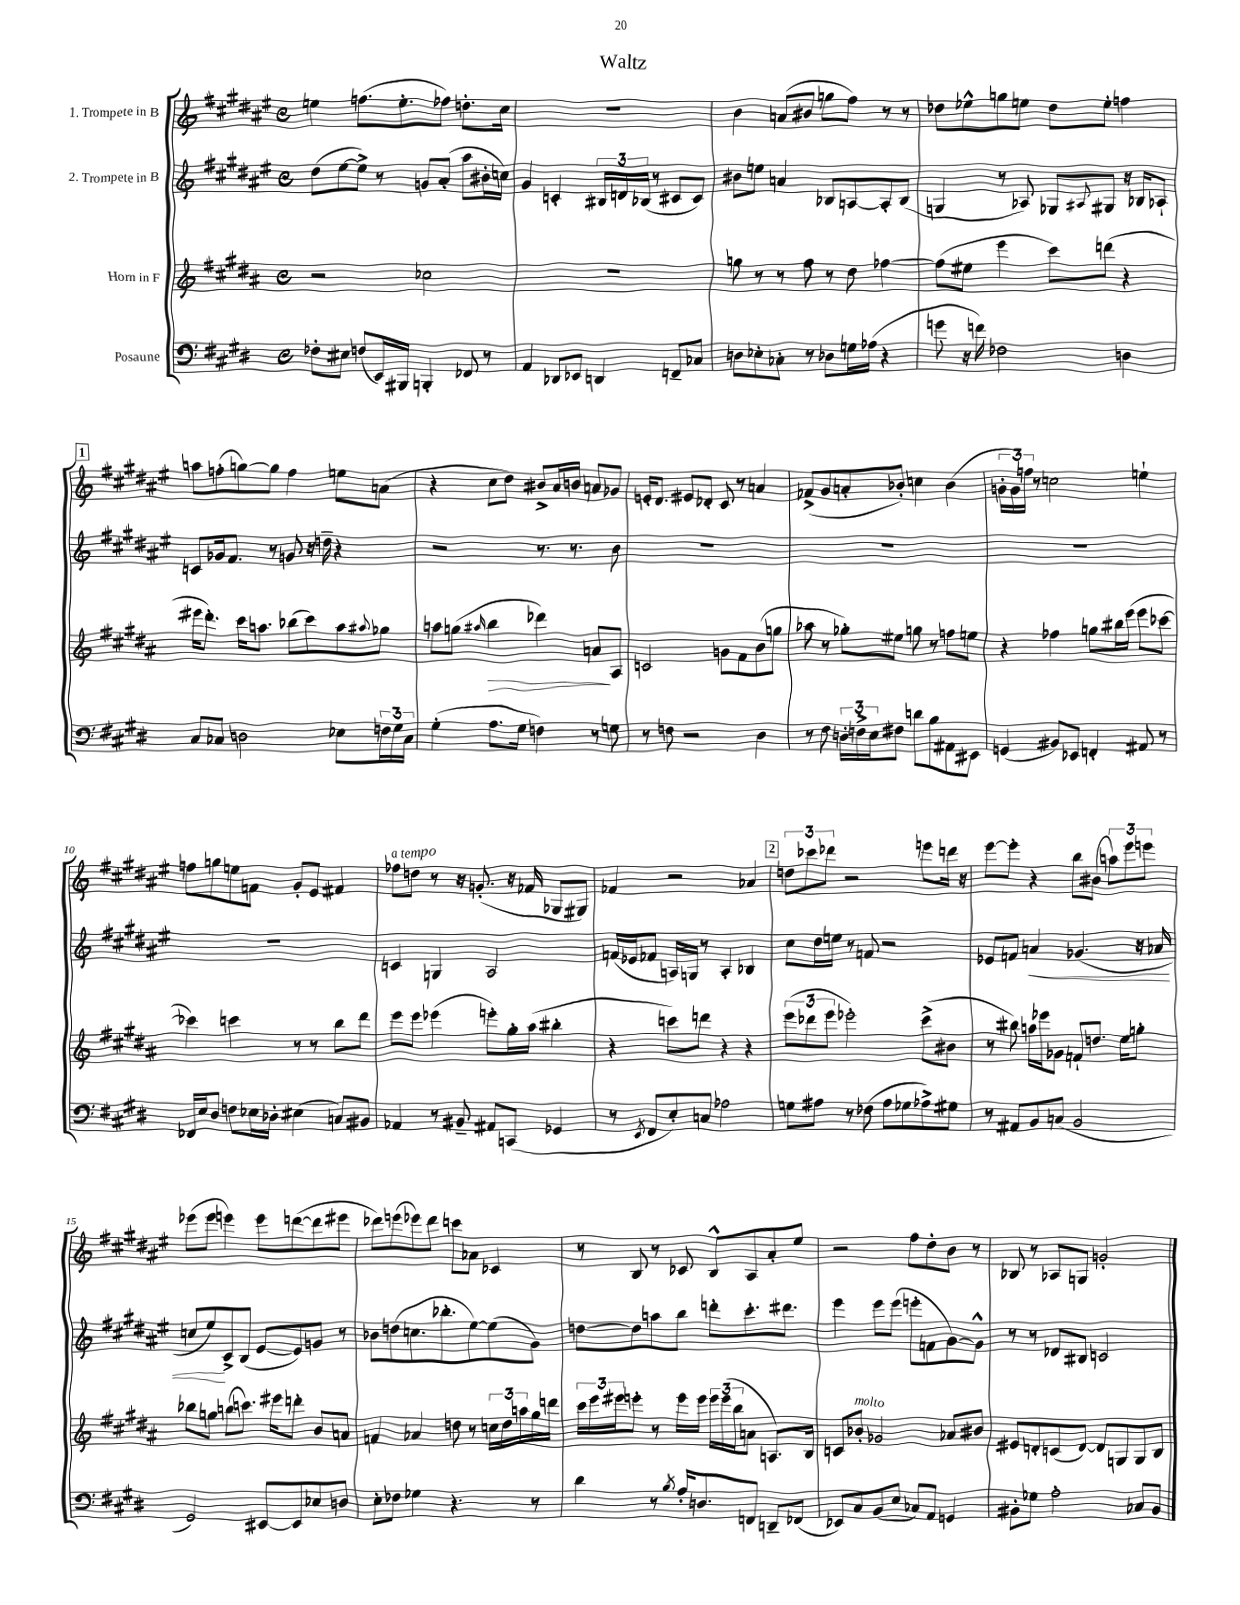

**kern	**kern	**dynam	**kern	**dynam	**kern
*part4	*part3	*part3	*part2	*part2	*part1
*staff4	*staff3	*staff3	*staff2	*staff2	*staff1
*I"Posaune	*I"Horn in F	*	*I"2. Trompete in B	*	*I"1. Trompete in B
*clefF4	*clefG2	*	*clefG2	*	*clefG2
*k[f#c#g#d#]	*k[f#c#g#d#a#]	*	*k[f#c#g#d#a#e#]	*	*k[f#c#g#d#a#e#]
*M4/4	*M4/4	*	*M4/4	*	*M4/4
*met(c)	*met(c)	*	*met(c)	*	*met(c)
=1	=1	=1	=1	=1	=1
8F-X'\L	2r	.	(8dd#\L	.	4een\
8E#X\J	.	.	[8ee#\	.	.
(8Fn/L	.	.	8ee#^\J])	.	(8.ffn\L
16EE/L)	.	.	8r	.	.
16BBB#X/JJ	.	.	.	.	8.ee'\
4BBBn'/	2cc-X\	.	8gn/L	.	.
.	.	.	(8a#'/J	.	8ff-X\J)
8FF-X/	.	.	8aa#\L	.	8.ddn'\L
8r	.	.	16b#X'\L	.	.
.	.	.	16ccn\JJ)	.	16cc#\Jk
=2	=2	=2	=2	=2	=2
4AA/	1r	.	4g#/	.	1r
8DD-X/L	.	.	4cn'/	.	.
8EE-X/J	.	.	.	.	.
4DDn/	.	.	24B#X/LL	.	.
.	.	.	24dn/	.	.
.	.	.	(24B-X/JJ	.	.
.	.	.	8r	.	.
8FFn~/L	.	.	8c#X/L	.	.
8C-X/J	.	.	8c#/J)	.	.
=3	=3	=3	=3	=3	=3
8Dn\L	8ggn\	.	8b#X\L	.	4b\
8E-X'\	8r	.	8een\J	.	.
8C-X'\J	8r	.	4an/	.	(8an/L
8r	8ff#\	.	.	.	8b#X/J
8D-X\L	8r	.	8B-X/L	.	8ggn\L
16Gn\L	8dd#\	.	[8An/	.	8ff#\J)
(16A-X\JJ	.	.	.	.	.
4r	[4ff-X\	.	8A'/]	.	8r
.	.	.	(8B-/J	.	8r
=4	=4	=4	=4	=4	=4
8gn\	(8ff-\L]	.	4Gn/	.	8dd-X\L
16r	8ee#X\J	.	.	.	8ee-X^^\
16fn\)	.	.	.	.	.
2F-X\	4eee\	.	8r	.	8ggn\
.	.	.	8A-X/)	.	8een\J
.	8ccc#\L)	.	8G-X/L	.	8dd-\L
.	.	.	8qqA#X/	.	.
.	(8dddn\J	.	8G#X/J	.	8ee'\J
4Dn\	4r	.	16r	.	4ffn\
.	.	.	16B-X/KL	.	.
.	.	.	8A-X`/J	.	.
!!LO:LB:g=z
!!LO:REH:place=s1:t=1
=5	=5	=5	=5	=5	=5
8C#/L	16eee#X\KL	.	8cn/L	.	8aan\L
.	8.ddd#'\J)	.	.	.	.
8C-X/J	.	.	16g-X/k	.	(8ffn'\
.	.	.	8.f#/J	.	.
2Dn\	16ccc#\KL	.	.	.	[8ggn\)
.	8.aan\J	.	.	.	.
.	.	.	8r	.	8gg\J]
.	(8bb-X\L	.	8gn/	.	4ff\
.	8ccc#\)	.	16r	.	.
.	.	.	16ddn~\	.	.
8E-X\L	8aa\	.	4r	.	8een\L
.	8qqaa#X/	.	.	.	.
24Fn\L	8gg-X\J	.	.	.	(8an\J
24G#\	.	.	.	.	.
24C-\JJ	.	.	.	.	.
=6	=6	=6	=6	=6	=6
(4G#'\	8aan\L	.	2r	.	4r
.	(8ggn\J	.	.	.	.
.	16qqaa#X/	.	.	.	.
!	!	!LO:HP:b	!	!	!
8.A\L	4bb\	>	.	.	8cc#\L
.	.	.	.	.	8dd#\J)
16G#\Jk	.	.	.	.	.
4Fn\)	4ddd-X\)	.	8.r	.	8b#X^/L
.	.	.	.	.	16a#/L
.	.	.	8.r	.	16bn/JJ
8r	8an/L	.	.	.	8an/L
8Gn\	8A#/J	]	8b\	.	8g-X/J
=7	=7	=7	=7	=7	=7
8r	2cn/	.	1r	.	16en'/KL
.	.	.	.	.	8.d#/J
8Fn\	.	.	.	.	.
2r	.	.	.	.	8e#X/L
.	.	.	.	.	8d-X'/J
.	8gn\L	.	.	.	8c#/
.	8f#\	.	.	.	8r
4D#\	(8b\	.	.	.	4an/
.	8ggn\J	.	.	.	.
=8	=8	=8	=8	=8	=8
8r	8aa-X\	.	1r	.	(8f-X^/L
8F#\	8r	.	.	.	8g#/
24Dn'\LL	8gg-X'\L)	.	.	.	8an'/
24Fn^\	.	.	.	.	.
24E\J	.	.	.	.	.
8F#X\J	8ee#X\J	.	.	.	8b-X'/J)
8dn\L	8ggn\	.	.	.	4ccn\
8B\	8r	.	.	.	.
8AA#X\	8ffn\L	.	.	.	(4b-\
8EE#X\J	8een\J	.	.	.	.
=9	=9	=9	=9	=9	=9
(4GGn/	4r	.	1r	.	24gn'\LL
.	.	.	.	.	24g\)
.	.	.	.	.	24ffn\JJ
.	.	.	.	.	8r
8BB#X/L)	4ff-X\	.	.	.	2ccn\
8EE-X/J	.	.	.	.	.
4FFn'/	8ggn\L	.	.	.	.
.	16bb#X\L	.	.	.	.
.	(16eee\JJ	.	.	.	.
8AA#X/	8eee\L	.	.	.	4een`\
8r	[8ccc-X\J	.	.	.	.
!!LO:LB:g=z
=10	=10	=10	=10	=10	=10
16FF-X/LL	4ccc-X\])	.	1r	.	8ffn\L
16E/J	.	.	.	.	.
8D#/J	.	.	.	.	8ggn\
8Fn\L	4cccn\	.	.	.	8een\
16E-X\L	.	.	.	.	8fn\J
16D-X'\JJ	.	.	.	.	.
(4E#X\	8r	.	.	.	8g#'/L
.	8r	.	.	.	8e#/J
8Cn/L)	8bb\L	.	.	.	4f#X/
8BB#X/J	8ddd#\J	.	.	.	.
=11	=11	=11	=11	=11	=11
!	!	!	!	!	!LO:TX:a:i:t=a tempo
4AA-X/	8eee\L	.	4cn/	.	8ff-X\L
.	8eee\J	.	.	.	8ddn\J
8r	(4eee-X\	.	4Gn/	.	8r
8BB#X~/	.	.	.	.	16r
.	.	.	.	.	(8.gn'/
8AA#X/L	8eeen'\L)	.	2A#/	.	.
(8CCn/J	16gg#'\L	.	.	.	16r
.	(16aa#\JJ	.	.	.	16f-X/
4GG-X/	4bb#X'\	.	.	.	8G-X/L
.	.	.	.	.	8G#X/J)
=12	=12	=12	=12	=12	=12
8r	4r	.	(16fn/LL	.	4f-X/
.	.	.	16e-X/J	.	.
8qEE/	.	.	.	.	.
8FF#/L	.	.	8f-X/J	.	.
8E'/)	8cccn\L)	.	16An/LL)	.	2r
.	.	.	16Gn/JJ	.	.
8Cn/J	8dddn\J	.	8r	.	.
2A-X\	4r	.	4A'/	.	.
.	4r	.	4B-X/	.	4a-X/
!!LO:REH:place=s1:t=2
=13	=13	=13	=13	=13	=13
8Gn\L	(12eee\L	.	8cc#\L	.	12ddn\L
.	12ddd-X\	.	.	.	12ccc-X\
8A#X\J	.	.	16dd#\L	.	.
.	12eee\J	.	.	.	12ddd-X\J
.	.	.	16een\JJ	.	.
8r	2eee-X'\)	.	8r	.	2r
(8F-X\	.	.	8fn/	.	.
8A#\L	.	.	2r	.	.
8G-X\	.	.	.	.	.
8A-X^\)	(8ccc#^\L	.	.	.	8eeen\L
8G#X\J	8b#X\J	.	.	.	16dddn\Jk
.	.	.	.	.	16r
=14	=14	=14	=14	=14	=14
8r	8r	.	8e-X/L	.	[8eee#\L
8AA#X/L	8bb#X\)	.	8fn/J	.	8eee#'\J]
!	!	!	!	!LO:HP:b	!
8BB/	16aan\LL	.	4an/	<	4r
.	16eee-X\J	.	.	.	.
(8Cn/J	8g-X\J	.	.	.	.
2BB/	8fn`/L	.	(4.g-X/	.	8bb\L
.	8.ddn/J	.	.	.	(8b#X\J
.	.	.	.	.	12aan\L)
.	16ee\KL	.	.	.	.
.	.	.	.	.	12eee#\
.	8ggn'\J	.	16r	.	.
.	.	.	.	.	12eeen\J
.	.	.	16a-X/	.	.
!!LO:LB:g=z
=15	=15	=15	=15	=15	=15
2GG#/)	8bb-X\L	.	8ccn/L	.	(8eee-X\L
.	8ggn\J	.	8ee#/)	.	8eee-\J
.	(8bbn\L	.	8c#^/	[	4eeen\)
.	8.cccn\J)	.	(8B/J	.	.
[8EE#X/L	.	.	[8e#/L	.	8eee\L
.	16eee#X\KL	.	.	.	.
8EE#/]	8dddn'\J	.	8e#/])	.	([8dddn\
8E-X/	8b/L	.	8gn/J	.	8ddd\]
8Dn/J	8an/J	.	8r	.	8eee#X\J
=16	=16	=16	=16	=16	=16
8E'\L	4fn/	.	8b-X\L	.	8ddd-X\L)
8F-X\J	.	.	(8ddn\	.	(8eeen\
4G-X\	4a-X/	.	8.ccn\	.	8eee-X\)
.	.	.	.	.	8ddd-\J
.	.	.	8.bb-X'\	.	.
4.r	8ddn\	.	.	.	8cccn\L
.	8r	.	[8ee#\)	.	8a-X\J
.	24ccn\LL	.	(8ee#\]	.	4c-X/
.	24dd\	.	.	.	.
.	24aan\	.	.	.	.
8r	16gg#\	.	8g#\J)	.	.
.	16dddn\JJ	.	.	.	.
=17	=17	=17	=17	=17	=17
4d#\	24ccc#\LL	.	[8ddn\L	.	8r
.	24eee\	.	.	.	.
.	24eee#X\J	.	.	.	.
.	8eeen'\J	.	8dd\]	.	8B/
8r	8r	.	8aan\	.	8r
8qB/	.	.	.	.	.
16A'/KL	16eee\LL	.	8bb\J	.	8c-X/
8.Dn/	16eee\JJ	.	.	.	.
.	24eee\LL	.	8dddn'\L	.	8B^^/L
.	(24eee\	.	.	.	.
.	24bb\J	.	.	.	.
8FFn/J	8an\J	.	8.ccc#'\	.	8A#/
8DDn~/L	8.An/L)	.	.	.	8a#'/
.	.	.	8.ddd#X\J	.	.
(8FF-X/J	.	.	.	.	8ee#/J
.	16B/Jk	.	.	.	.
=18	=18	=18	=18	=18	=18
8EE-X/L)	8cn/L	.	4eee#\	.	2r
!	!LO:TX:a:i:t=molto	!	!	!	!
8C#/	8b-X'/J	.	.	.	.
(8BB/	2g-X/	.	8eee#\L	.	.
8E/J	.	.	(8eee#\J	.	.
8C-X/L)	.	.	8eeen'\L	.	8ff#\L
8AA/J	.	.	8fn\	.	8dd#'\
4GGn/	8a-X/L	.	[8g#\)	.	8b\J
.	8b#X/J	.	8g#^^\J]	.	8r
=19	=19	=19	=19	=19	=19
8BB#X'\L	8e#X/L	.	8r	.	8B-X/
8G-X\J	8dn'/	.	8r	.	8r
2A'\	(8cn/	.	8d-X/L	.	8A-X/L
.	[8d/J)	.	8B#X/J	.	8Gn/J
.	8d/L]	.	2cn/	.	2gn'/
.	8Gn/	.	.	.	.
8C-X/L	8G/	.	.	.	.
8BB#/J	8B/J	.	.	.	.
==	==	==	==	==	==
*-	*-	*-	*-	*-	*-
